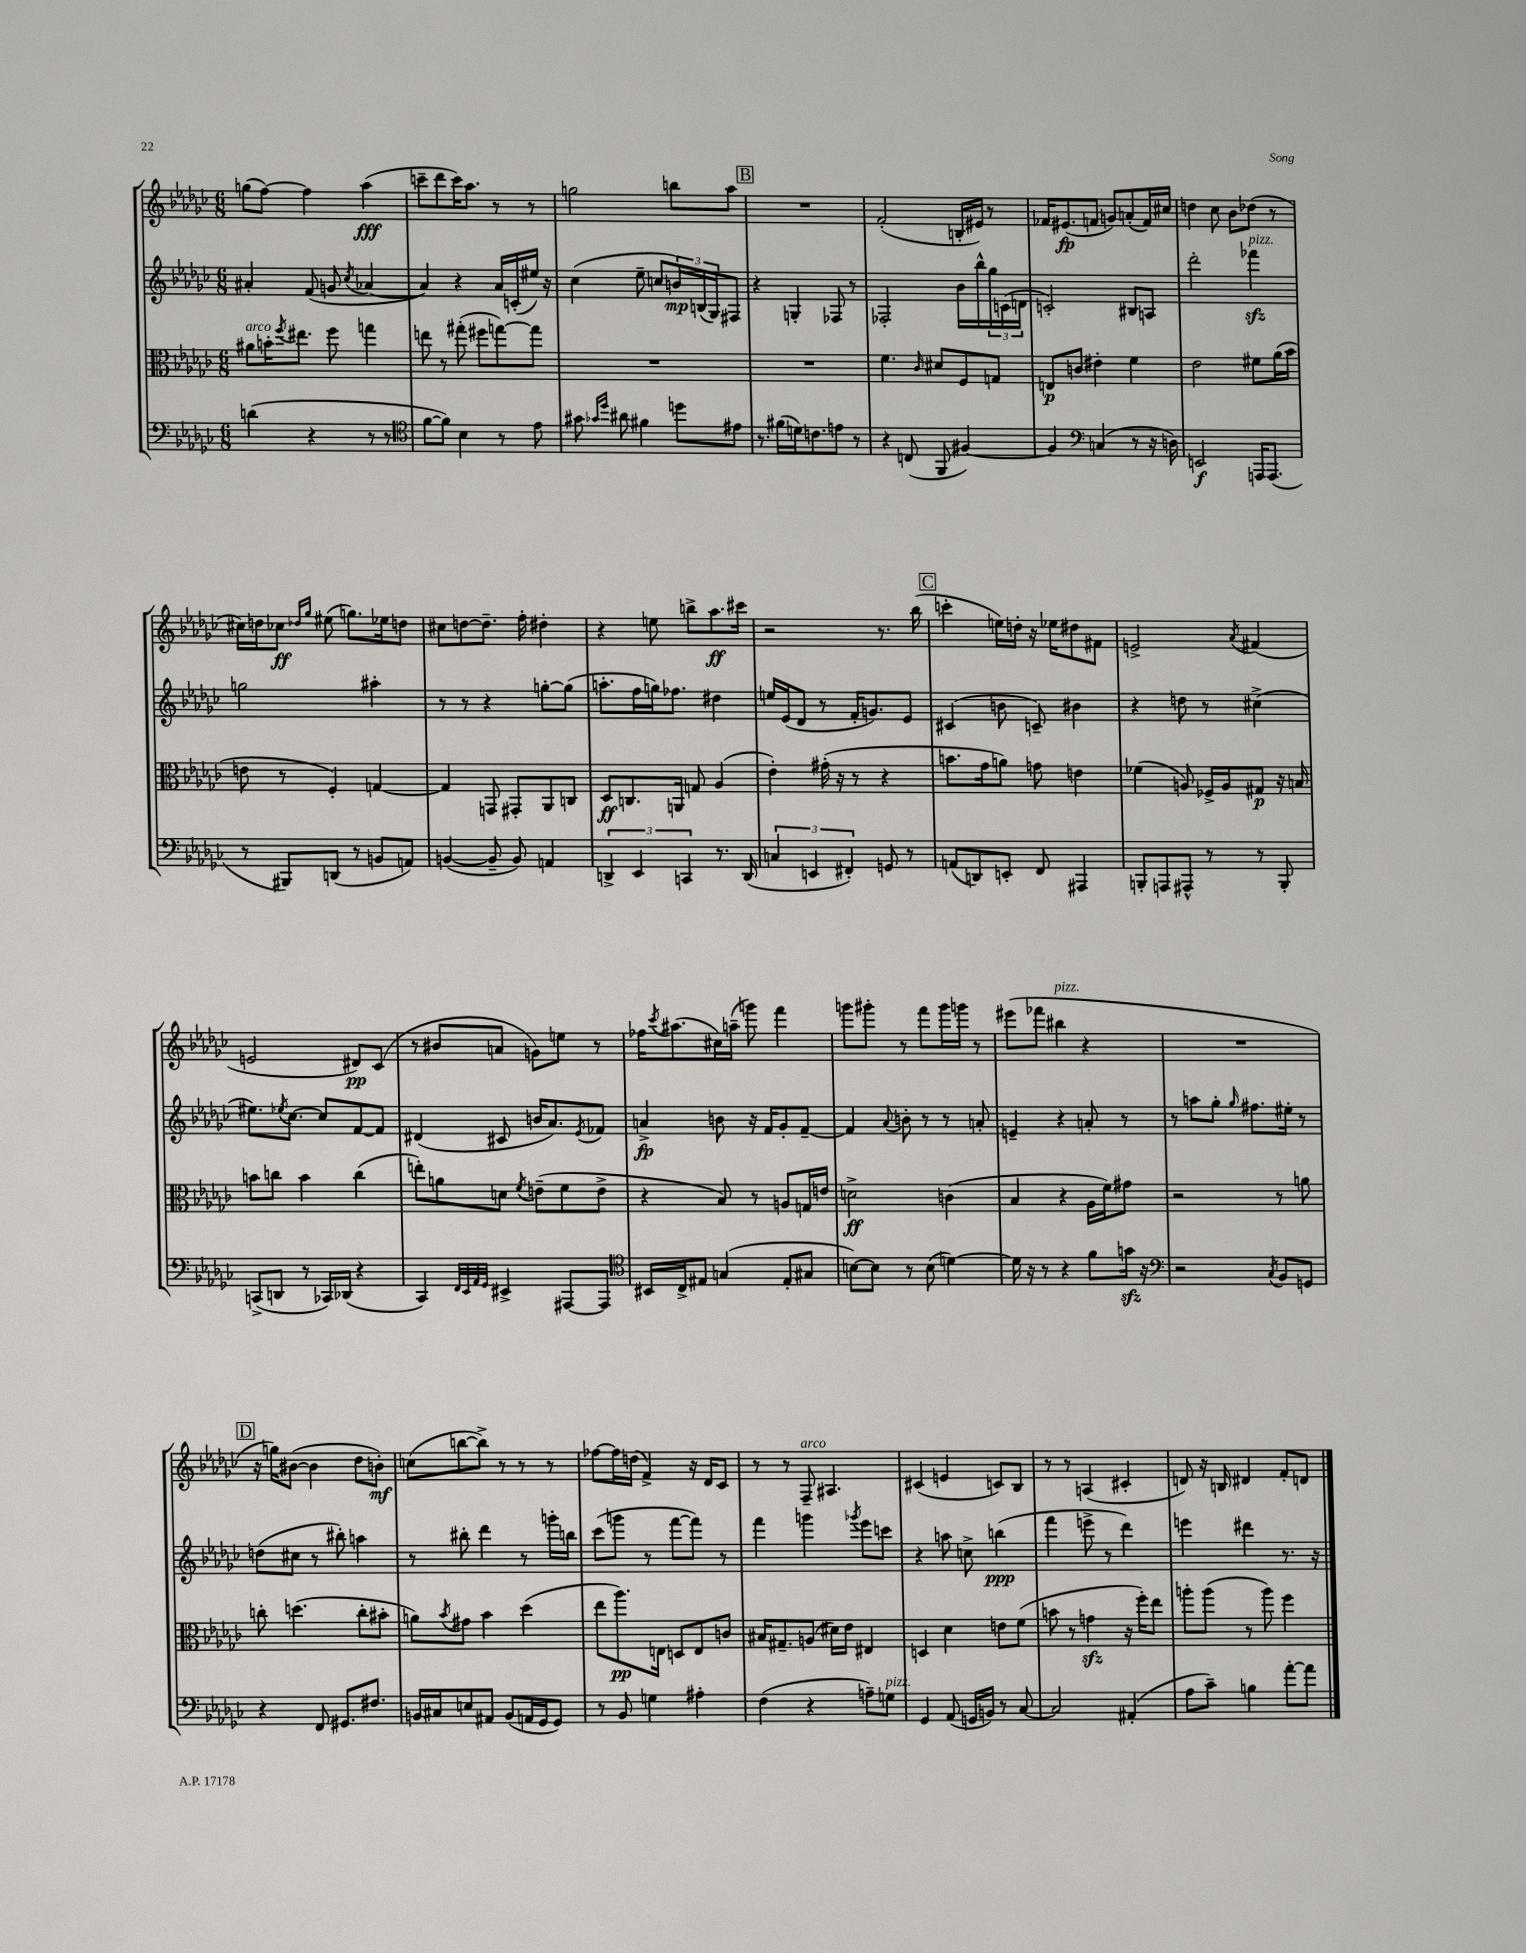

**kern	**kern	**kern	**kern
*staff4	*staff3	*staff2	*staff1
*clefF4	*clefC3	*clefG2	*clefG2
*k[b-e-a-d-g-c-]	*k[b-e-a-d-g-c-]	*k[b-e-a-d-g-c-]	*k[b-e-a-d-g-c-]
*M6/8	*M6/8	*M6/8	*M6/8
(4d\	8a#\L	4a#'/	(8gg\L
.	16b'\K	.	[8ff\J)
.	8qff/	.	.
.	8.ee#\J	.	.
4r	.	(8f/	4ff\]
.	8ff\	8g/	.
.	.	8qcc-/	.
8r	4gg\	[4a-/	(4aa-\
8r	.	.	.
=	=	=	=
*clefC4	*	*	*
[8f\L	8ee\	4a-/])	8ccc~\L
8f\]J)	8r	.	8ddd-\
4B-\	(8gg#'\	4r	16ccc\K)
.	.	.	8.aa-\J
.	8ff#\L	.	.
8r	[8gg\)	16a-/LL	8r
.	.	(16c'/	.
8e-\	8gg\]J	16ee#/JJ)	8r
.	.	16r	.
=	=	=	=
8g#\	2.r	(4cc-\	2gg\
16qqg-/LL	.	.	.
16qqdd-/JJ	.	.	.
8a#\	.	.	.
4f#\	.	8ee-~\	.
.	.	8cc/L	.
8dd\L	.	24b/L)	8bb\L
.	.	(24B/	.
.	.	24G-/J)	.
8e#\J	.	8F#/J	8aa-\J
=	=	=	=
8.r	2.r	4r	2.r
(16f#\LL	.	.	.
16d\J)	.	4G'/	.
8.c\	.	.	.
8e\J	.	8F-/	.
8r	.	8r	.
=	=	=	=
4r	4.f\	2F-'/	(2f'/
(8C/	.	.	.
.	16qqc-/	.	.
8FF/	8d#/L	.	.
[4F#/)	8F/	16b-\LL	16B'/LL
.	.	16bb-^^\	16e#/JJ)
.	8G/J	24gg-\	8r
.	.	(24c\	.
.	.	24d\JJ	.
=	=	=	=
4F#/]	8E/L	2c'/)	16f-/LK
.	.	.	(8.e#/
.	8c/J	.	.
*clefF4	*	*	*
(4C/	4e#'\	.	8f/J
.	.	.	8g/L)
8r	4f\	8B#/L	(8a'/
16r	.	8A/J	16f/L)
16D\)	.	.	16cc#/JJ
=	=	=	=
2EE/	2e-\	2ddd-'\	4dd\
.	.	.	8cc-\
.	.	.	8b-\L
16AAA/LK	8f#\L	4fff-\	(8dd-\J
(8.AAA/J	.	.	.
.	(16a-\L	.	8r
.	16b-\JJ	.	.
=	=	=	=
8r	8e\	2gg\	16cc#\LL)
.	.	.	16dd\J
8BBB#/L)	8r	.	8cc-\J
.	.	.	16qqdd-/LL
.	.	.	16qqgg-/JJ
(8DD/J	4F'/)	.	(8ee#\
8r	.	.	8.gg\L)
8BB/L	[4G/	4aa#'\	.
.	.	.	16ee-\k
8AA/J)	.	.	8dd\J
=	=	=	=
([4BB/	4G/]	8r	8cc#\L
.	.	8r	[8dd\
8BB~/]	8GG/	4r	8.dd~\]J
8BB/)	8GG#'/L	.	.
.	.	.	16ff'\
4AA/	8AA-/	[8gg'\L	4dd#'\
.	8C/J	(8gg\]J	.
=	=	=	=
6DD^/	8D-/L	8.aa'\L	4r
.	8.C/	.	.
6EE-/	.	.	.
.	.	16ff\L	.
.	.	16gg\J)	8ee\
.	16AA/Jk	8.ff-\J	.
6CC/	.	.	.
.	8G/	.	8bb^\L
8.r	(4A-/	4dd#\	8.aa-\
(16DD/	.	.	16ccc#\Jk
=	=	=	=
6C/	4e-'\)	16ee/LL	2r
.	.	(16e-/J	.
.	.	8d-/J	.
6EE/	.	.	.
.	(16g#'\	8r	.
.	16r	.	.
6FF#'/)	.	.	.
.	8r	16f'/LK	.
.	.	8.g/)	.
8GG/	4r	.	8.r
8r	.	8e-/J	.
.	.	.	(16bb-\
=	=	=	=
(8AA/L	8.b\L	(4c#/	4ccc'\
8DD/)	.	.	.
.	16g-\k	.	.
8EE'/J	8a\J)	8b\	16ee\LL)
.	.	.	16dd'\JJ
8FF/	8g\	8c~/)	16r
.	.	.	16ee-\LK
4AAA#/	4e\	4b#\	8dd#\
.	.	.	8f#\J
=	=	=	=
8BBB'/L	(4f-\	4r	2e^/
8AAA/	.	.	.
8AAA#^^/J	8A/)	8dd\	.
8r	16F-^/LL	8r	.
.	16A/J	.	.
.	.	.	8qa-/
8r	8G#/J	(4cc#^\	(4f#/
8BBB'/	16r	.	.
.	16B/	.	.
=	=	=	=
(8CC^/L	8b\L	8.ee#\L)	2e/
8DD/J	8cc\J	.	.
.	.	8qee-/	.
.	.	[8.cc-\J	.
8r	4b\	.	.
16CC-/LL)	.	8cc-/]L	.
(16DD-/JJ	.	.	.
4r	(4cc\	[8f/	8d#/L)
.	.	8f/]J	(8c-/J
=	=	=	=
4CC-/)	8ee'\L)	(4d#/	8r
.	8a\	.	8b#/L
32qqFF/LLL	.	.	.
32qqEE-/	.	.	.
32qqAA-/	.	.	.
32qqGG-/JJJ	.	.	.
4EE#^/	8d\J	8c#/	8a/J
.	8qf/	.	.
.	(8e~\L	16b/LK	8g\L)
.	.	8.a-/)	.
[8AAA#/L	8f\	.	8ee\J
.	.	8qe-/	.
8AAA#/]J	8e^\J	8f-/J	8r
=	=	=	=
*clefC4	*	*	*
16BB#/LL	4r	4a^/	16ff-\LK
.	.	.	8qccc-/
16C-^/J	.	.	(8.aa#\
8E#/J	.	.	.
(4G/	8B-/)	8b\	16cc#\L)
.	.	.	(16aa~\JJ
.	8r	16r	8ggg\)
.	.	16f/LK	.
8E#'/L	8A/L	8g-'/	4fff\
8G#/J	16G/L	[8f~/J	.
.	16e/JJ	.	.
=	=	=	=
[8B\L)	2d^\	4f/]	8ggg\L
8B\]J	.	.	8ggg#'\J
.	.	8qqa-/	.
8r	.	8b'\	8r
(8B\	.	8r	8fff\L
[4d\)	(4c\	8r	16ggg#\L
.	.	.	16ggg\JJ
.	.	8a'/	8r
=	=	=	=
16d\]	4B-/	4e~/	(8eee#\L
16r	.	.	.
8r	.	.	8fff-\J
4r	4r	4r	4bb#\
8f\L	16A-\LL	8a'/	4r
.	16f\J)	.	.
16g\Jk	8g#\J	8r	.
16r	.	.	.
=	=	=	=
*clefF4	*	*	*
2r	2r	8r	2.r
.	.	8aa\L	.
.	.	8gg-'\J	.
.	.	16qqgg-/	.
.	.	8.ff#\L	.
8qC-/	.	.	.
8BB-/L	8r	.	.
.	.	16ee#'\Jk	.
8GG/J	8a\	8r	.
=	=	=	=
4r	8cc'\	(8dd\L	16r
.	.	.	16gg\LK)
.	(4.dd\	8cc#\J	([8b#\J
8FF/	.	8r	4b#\]
8.GG#/L	.	8bb#'\)	.
.	8cc'\L	4aa\	8dd-\L
8.F#/J	.	.	.
.	8b#'\J	.	8b'\J)
=	=	=	=
16BB/LL	8a\L)	8r	(8cc\L
16C#/J	.	.	.
.	8qb-/	.	.
8E/	8g#\J	8bb#'\	[8bb\
8AA#/J	4b-\	4ddd-\	8bb^\]J)
(8BB/L	.	.	8r
16AA/L	(4dd-\	8r	8r
16GG-/J	.	.	.
8GG-/J)	.	16ggg'\LL	8r
.	.	16bb\JJ	.
=	=	=	=
8r	8ee-\L	(8ccc-\L	[8ff-\L
8BB-/	8.aa-\)	8ggg\J	16ff-\]L
.	.	.	(16dd\JJ
4G\	.	8r	4f^/)
.	16E\Jk	.	.
.	8D/L	[8fff\L	.
4A#'\	8E/	8fff\]J)	16r
.	.	.	16d-/LK
.	8c/J	8r	8c-/J
=	=	=	=
(4F\	16B#/LK	4fff\	8r
.	8.G#~/	.	.
.	.	.	8r
4r	(8A/J	4ggg\	8F~/
.	16d#\LL)	.	4.A#/
.	16e-\JJ	.	.
.	.	8qggg-/	.
8A~\L)	4E#/	8eee-\L	.
8G\J	.	8ccc\J	.
=	=	=	=
4GG-/	4D/	4r	(4c#/
(8AA-/	4d-\	8aa\	4e/
16GG/LL	.	8cc^\	.
16BB/JJ)	.	.	.
8r	8e\L	(4bb\	8c/L)
[8C-/	(8f\J	.	8B-/J
=	=	=	=
2C-/]	8b\	4fff\	8r
.	8r	.	8r
.	4g\	8eee^\	(4A/
.	.	8r	.
(4AA#'/	16r	4ddd-\)	4c#'/
.	16ff'\LK)	.	.
.	8ee-\J	.	.
=	=	=	=
8A-\L	8aa'\L	4eee\	8d/)
8c-~\J)	(8aa\J	.	16r
.	.	.	16B/
4B\	8r	4ddd#\	4d#/
.	8aa\)	.	.
[8a-'\L	4ff\	8.r	8f'/L
8a-\]J	.	.	8d/J
.	.	16r	.
==	==	==	==
*-	*-	*-	*-
